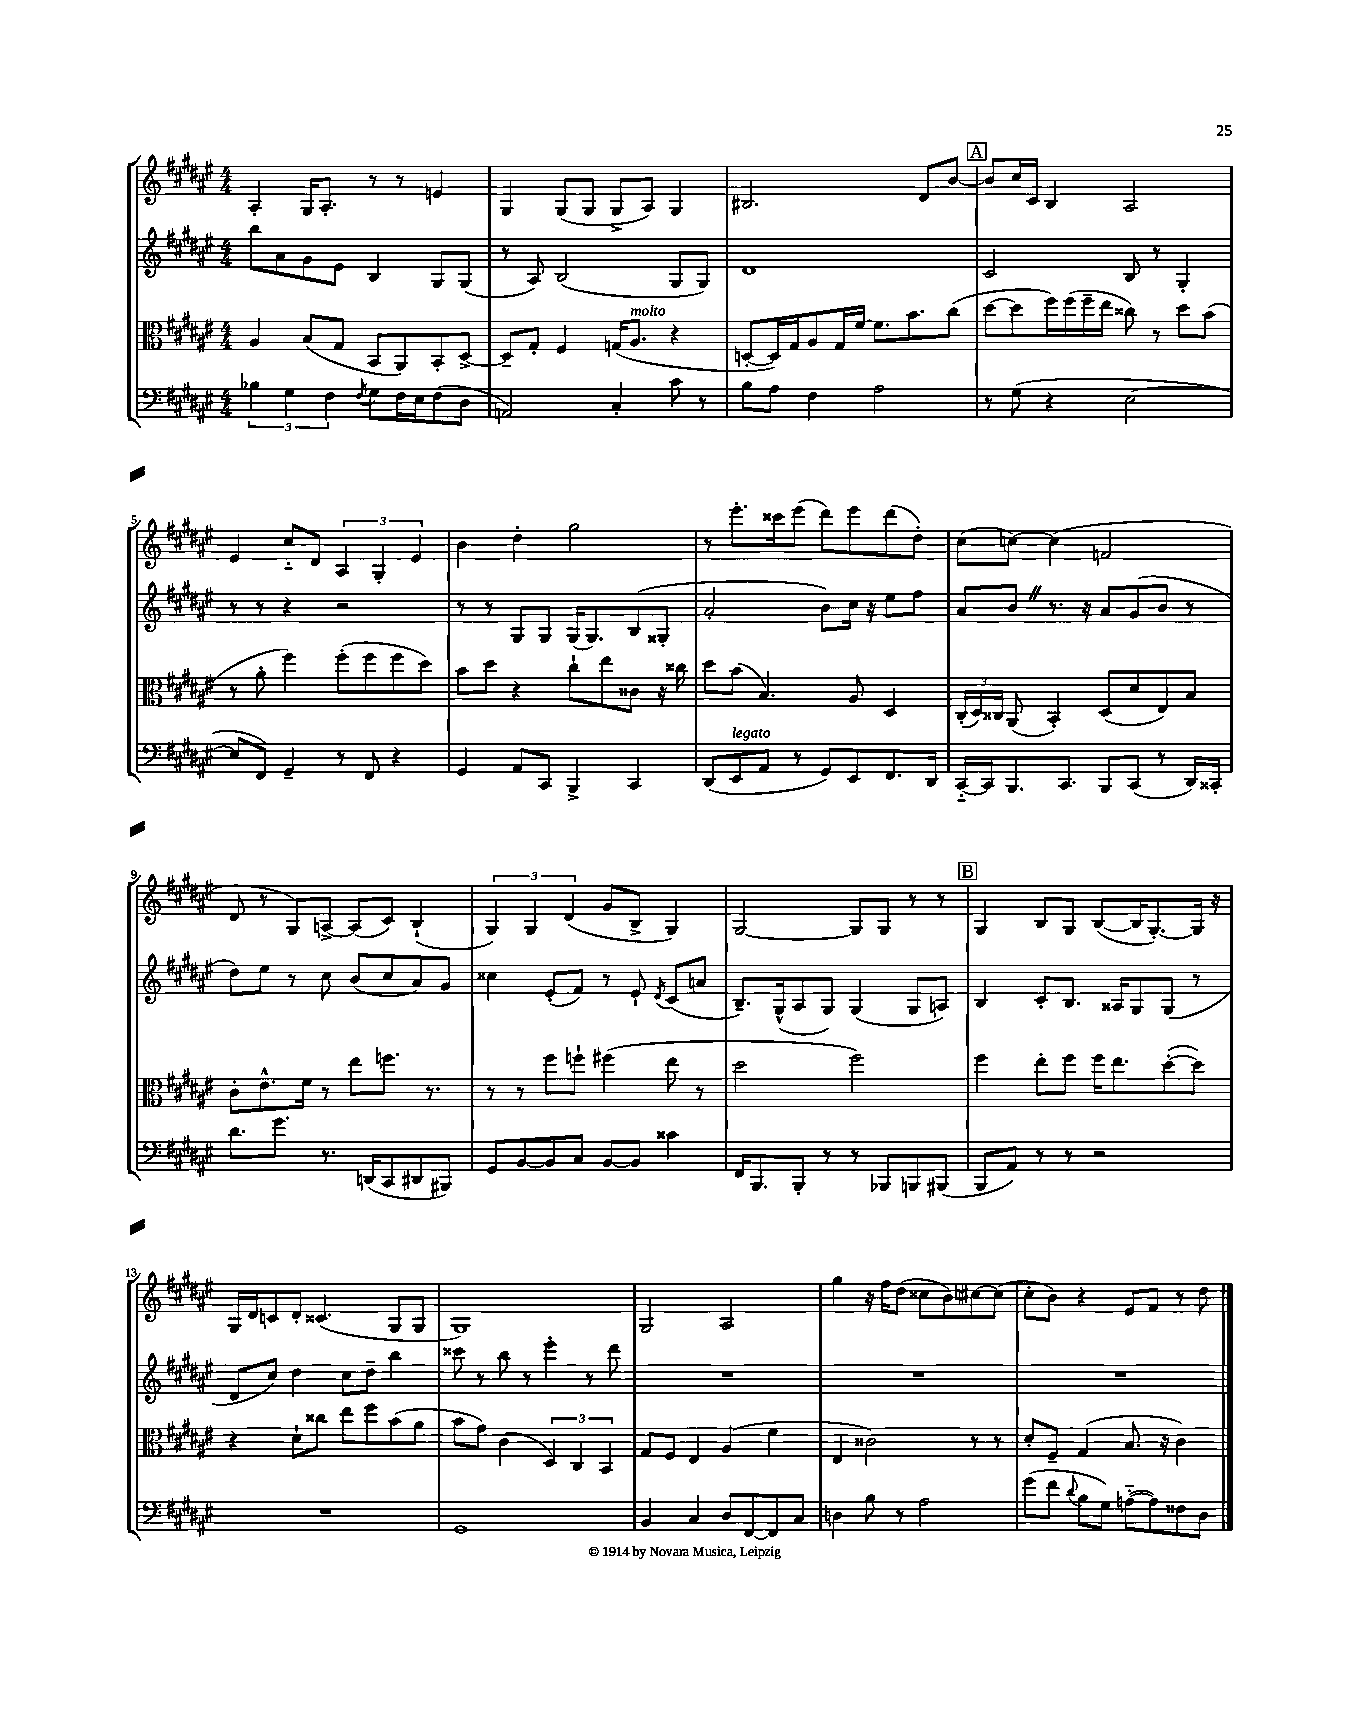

**kern	**kern	**kern	**kern
*part4	*part3	*part2	*part1
*staff4	*staff3	*staff2	*staff1
*clefF4	*clefC3	*clefG2	*clefG2
*k[f#c#g#d#a#e#]	*k[f#c#g#d#a#e#]	*k[f#c#g#d#a#e#]	*k[f#c#g#d#a#e#]
*M4/4	*M4/4	*M4/4	*M4/4
=1	=1	=1	=1
6B-X\	4A#/	8bb\L	4A#'/
.	.	8a#\	.
6G#\	.	.	.
.	(8B/L	8g#\	16G#/KL
.	.	.	8.A#'/J
6F#\	.	.	.
.	8G#/J	8e#\J	.
8qF#/	.	.	.
8G#\L	8BB/L	4B/	8r
16F#\L	8AA#/)	.	8r
16E#\J	.	.	.
(8F#\	8BB'/	8G#/L	4en/
8D#\J	[8D#^/J	(8G#/J	.
=2	=2	=2	=2
2AAn/)	8D#~/L]	8r	4G#/
.	8G#'/J	8A#/)	.
.	4F#/	(2B/	(8G#/L
.	.	.	8G#/J
4C#'/	(16Gn/KL	.	8G#^/L
!	!LO:TX:a:i:t=molto	!	!
.	8.A#/J	.	.
.	.	.	8A#/J)
8c#\	4r	8G#/L	4G#/
8r	.	8G#/J)	.
=3	=3	=3	=3
8B\L	[8Dn'/L	1d#	2.B#X/
8A#\J	16D/L])	.	.
.	16G#/J	.	.
4F#\	8A#/	.	.
.	16G#/L	.	.
.	[16f#/JJ	.	.
2A#\	8.f#\L]	.	.
.	8.b\	.	.
.	.	.	8d#/L
.	(8cc#\J	.	[8b/J
!!LO:REH:place=s1:t=A
=4	=4	=4	=4
8r	[8dd#\L	2c#/	8b/L]
(8G#\	8dd#\]	.	16cc#/L
.	.	.	16c#/JJ
4r	16ff#\L)	.	4B/
.	(16ff#\	.	.
.	16ff#~\	.	.
.	16ee#\JJ	.	.
[2E#\	8cc##X\)	8B/	2A#/
.	8r	8r	.
.	8dd#\L	4G#'/	.
.	(8b\J	.	.
!!LO:LB:g=z
=5	=5	=5	=5
8E#/L]	8r	8r	4e#/
8FF#/J)	8a#'\	8r	.
4GG#~/	4ff#\)	4r	8cc#/L
.	.	.	8d#/J
8r	(8ff#'\L	2r	6A#/
8FF#/	8ff#\	.	.
.	.	.	6G#'/
4r	8ff#\	.	.
.	.	.	6e#/
.	8dd#\J)	.	.
=6	=6	=6	=6
4GG#/	8b\L	8r	4b\
.	8dd#\J	8r	.
8AA#/L	4r	8G#/L	4dd#'\
8CC#/J	.	8G#/J	.
4BBB^/	8cc#`\L	(16G#/KL	2gg#\
.	.	8.G#/)	.
.	8ee#\	.	.
4CC#/	8c##X\J	(8B/	.
.	16r	8G##X'/J	.
.	16cc##X\	.	.
=7	=7	=7	=7
(8DD#/L	8dd#\L	2a#'/	8r
!LO:TX:a:i:t=legato	!	!	!
8EE#/	(8b\J	.	8.eee#'\L
8AA#/J	4.B/)	.	.
.	.	.	16ccc##X\k
8r	.	.	(8eee#\J
8GG#/L)	.	8b\L)	8ddd#\L)
8EE#/	8A#/	16cc#\Jk	8eee#\
.	.	16r	.
8.FF#/	4D#/	8ee#\L	(8ddd#\
.	.	8ff#\J	8dd#'\J)
16DD#/Jk	.	.	.
=8	=8	=8	=8
[16CC#/LL	(24C#'/LL	8a#/L	(8cc#\L
.	24D#/)	.	.
16CC#/J]	.	.	.
.	24C##X/JJ	.	.
8.BBB/	(8AA#/	8bZ/J	[8ccn\J)
.	4BB'/)	8.r	(4cc\]
8.CC#/J	.	.	.
.	.	16r	.
8BBB/L	(8D#/L	8a#/L	2fn/
(8CC#/J	8d#/	(8g#/	.
8r	8E#/)	8b/J	.
16DD#/LL)	8B/J	8r	.
16CC##X'/JJ	.	.	.
!!LO:LB:g=z
=9	=9	=9	=9
8.d#\L	8c#'\L	8dd#\L)	8d#/
.	8.e#^^\	8ee#\J	8r
8.g#\J	.	.	.
.	.	8r	8G#/L)
.	16f#\Jk	.	.
8.r	8r	8cc#\	[8An^/J
.	8ee#\L	(8b/L	(8A/L]
(16DDn/KL	.	.	.
8CC#/	8.ffn\J	8cc#/	8c#/J)
8DD#X/	.	8a#/)	(4B`/
.	8.r	.	.
8BBB#X/J)	.	8g#/J	.
=10	=10	=10	=10
8GG#/L	8r	4cc##X\	6G#/)
[8BB/	8r	.	.
.	.	.	6G#/
8BB/]	8ff#\L	(8e#'/L	.
.	.	.	(6d#/
8C#/J	8ffn`\J	8f#/J)	.
[8BB/L	(4ff#X\	8r	8g#/L
8BB/J]	.	8e#`/	8B^/J
.	.	8qd#/	.
4c##X\	8ee#\	(8c#/L	4G#/)
.	8r	8an/J	.
=11	=11	=11	=11
16FF#/KL	2dd#\	8.B~/L)	[2G#/
8.BBB/	.	.	.
.	.	(16G#^^/k	.
8BBB'/J	.	8A#/	.
8r	.	8G#/J)	.
8r	2ff#\)	(4G#/	8G#/L]
8BBB-X/L	.	.	8G#/J
8BBBn/	.	8G#/L	8r
(8BBB#X/J	.	8An/J)	8r
!!LO:REH:place=s1:t=B
=12	=12	=12	=12
8BBB/L	4ff#\	4B/	4G#/
8AA#/J)	.	.	.
8r	8ee#'\L	8c#'/L	8B/L
8r	8ff#\J	8.B/J	8G#/J
2r	16ff#\KL	.	([8B/L
.	8.ee#\	16A##X/KL	.
.	.	8G#/	16B/K]
.	.	.	[8.G#'/)
.	([8dd#'\	(8G#/J	.
.	8dd#\J])	8r	16G#/Jk]
.	.	.	16r
!!LO:LB:g=z
=13	=13	=13	=13
1r	4r	8d#/L	16G#/LL
.	.	.	16d#/J
.	.	8cc#/J)	8cn/
.	8d#`\L	4dd#\	8d#'/J
.	8cc##X\J	.	(4.c##X/
.	8ee#\L	8cc#\L	.
.	8ff#\	8dd#~\J	.
.	(8b\	4bb\	8G#/L
.	8a#\J	.	8G#/J
=14	=14	=14	=14
1GG#	8b\L	8ccc##X\	1G#)
.	8g#\J)	8r	.
.	(4c#\	8bb\	.
.	.	8r	.
.	6D#/)	4eee#'\	.
.	6C#/	.	.
.	.	8r	.
.	6BB/	.	.
.	.	8ddd#\	.
=15	=15	=15	=15
4BB/	8G#/L	1r	2G#/
.	8F#/J	.	.
4C#/	4E#/	.	.
8D#/L	(4A#/	.	2A#/
[8FF#/	.	.	.
8FF#/]	4f#\	.	.
8C#/J	.	.	.
=16	=16	=16	=16
4Dn\	4E#/	1r	4gg#\
8B\	2c##X\)	.	16r
.	.	.	16ff#\KL
8r	.	.	(8dd#\J
2A#\	.	.	8cc##X\L
.	.	.	8b\)
.	8r	.	[8cc#X\
.	8r	.	(8cc#\J]
=17	=17	=17	=17
(8g#\L	8d#'/L	1r	8cc#'\L
8f#\J	8F#~/J	.	8b\J)
8qqd#/	.	.	.
8B\L	(4G#/	.	4r
8G#\J)	.	.	.
([8An\L	8.B/	.	8e#/L
8A\])	.	.	8f#/J
.	16r	.	.
8F##X\	4c#\)	.	8r
8D#\J	.	.	8dd#\
==	==	==	==
*-	*-	*-	*-
